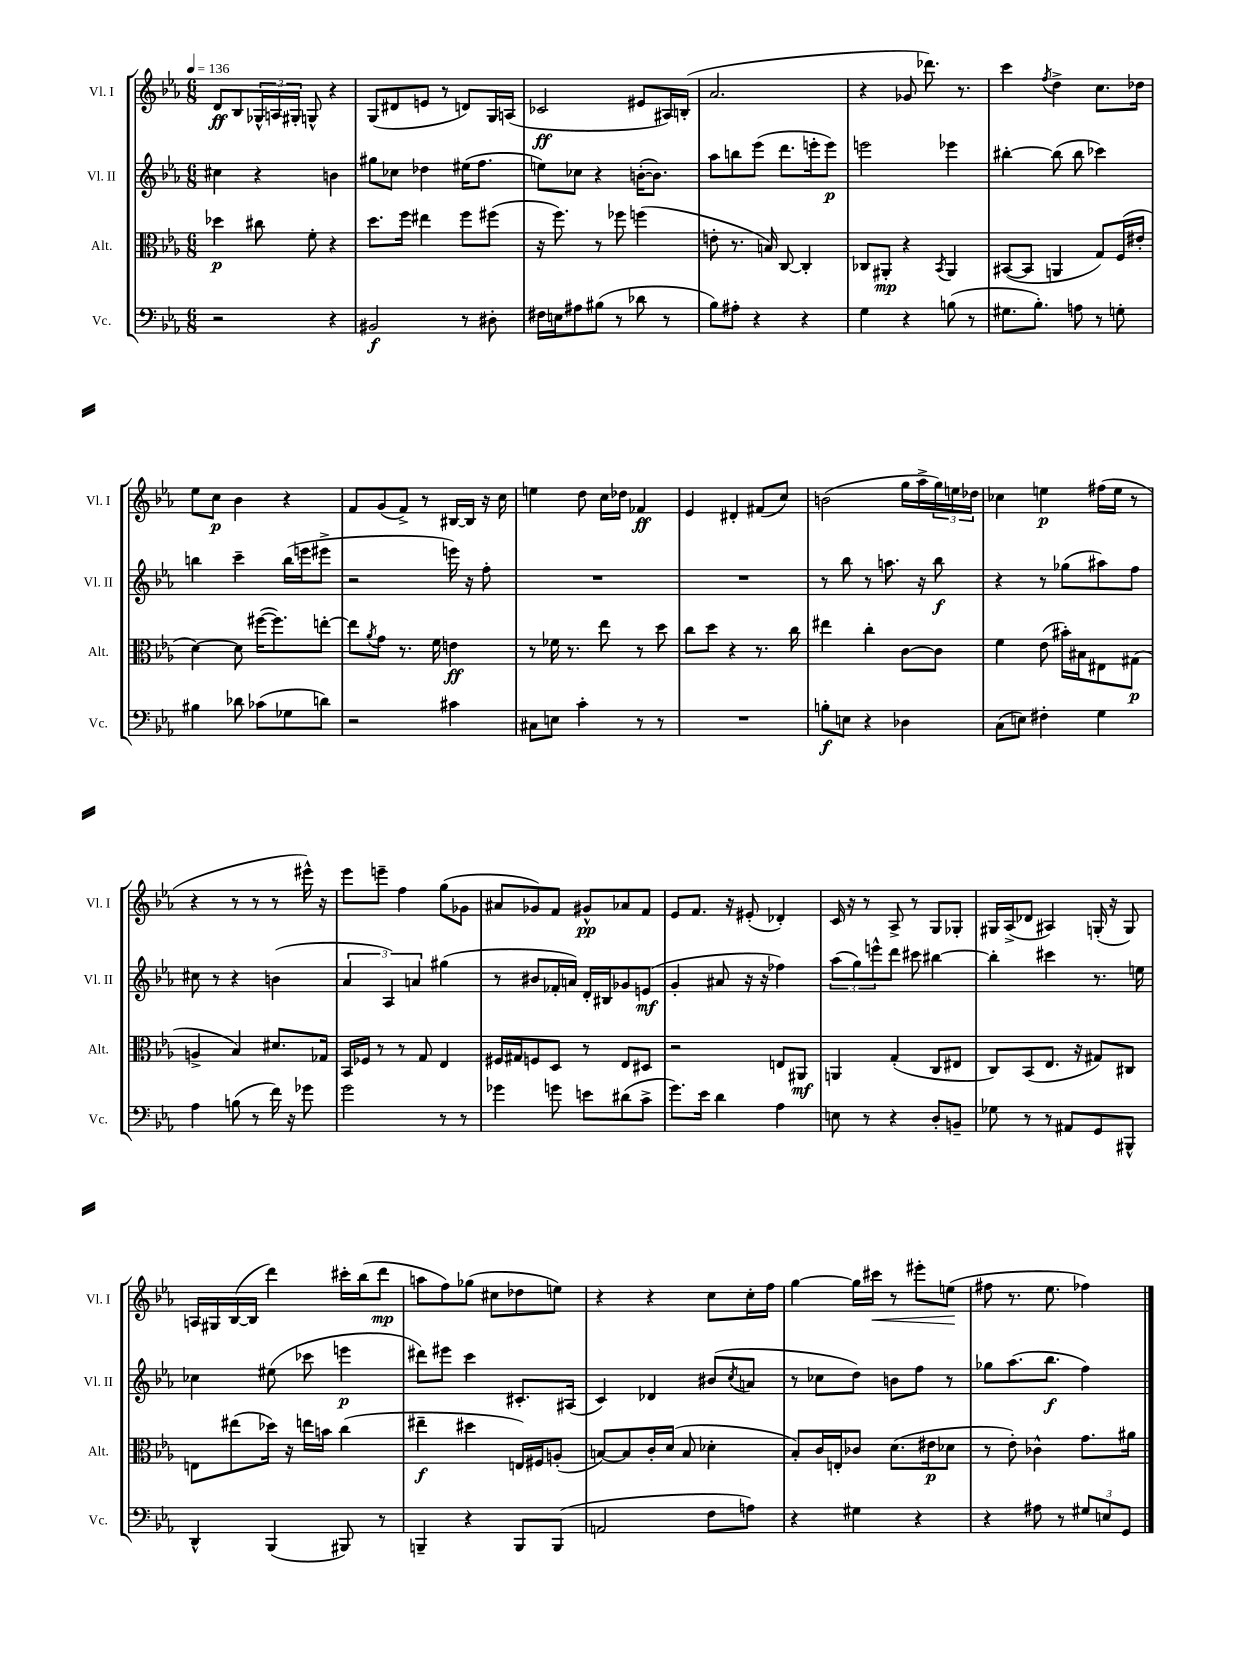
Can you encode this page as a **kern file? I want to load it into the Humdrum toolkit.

**kern	**kern	**kern	**kern
*staff4	*staff3	*staff2	*staff1
*clefF4	*clefC3	*clefG2	*clefG2
*k[b-e-a-]	*k[b-e-a-]	*k[b-e-a-]	*k[b-e-a-]
*M6/8	*M6/8	*M6/8	*M6/8
*MM136	*MM136	*MM136	*MM136
2r	4dd-	4cc#	8d
.	.	.	8B-
.	8cc#	4r	24G-^^
.	.	.	24A
.	.	.	24G#'
.	8f'	.	8G^^
4r	4r	4b	4r
=	=	=	=
2BB#	8.dd	8gg#	(8G
.	.	8cc-	8d#
.	16ff	.	.
.	4ee#	4dd-	8e
.	.	.	8r
8r	8ff	(16ee#	8d)
.	.	8.ff	.
8D#'	(8ff#	.	16G
.	.	.	(16A
=	=	=	=
16F#	16r	8ee)	2c-
16E	8.ff)	.	.
8A#	.	8cc-	.
(8B#	8r	4r	.
8r	8ff-	.	.
8d-	(4ff	([16b'	8e#
.	.	8.b])	.
8r	.	.	16A#)
.	.	.	(16B'
=	=	=	=
8B-)	8e'	8aa-	2.a-
8A#'	8.r	8bb	.
4r	.	(8eee-	.
.	16B)	.	.
.	[8C	8.ddd	.
4r	4C']	.	.
.	.	16eee'	.
.	.	8eee)	.
=	=	=	=
4G	8C-	2eee	4r
.	8AA#'	.	.
4r	4r	.	8g-
.	.	.	8.ddd-)
.	8qBB-	.	.
(8B	4AA#	4eee-	.
.	.	.	8.r
8r	.	.	.
=	=	=	=
8.G#	([8BB#	[4bb#'	4ccc
.	8BB#]	.	.
8.B-')	.	.	.
.	.	.	8qff
.	4AA	(8bb#]	4dd^
8A	.	8bb#	.
8r	8G)	4ccc-)	8.cc
8G'	(16F	.	.
.	16e#'	.	16dd-
=	=	=	=
4B#	[4d)	4bb	8ee-
.	.	.	8cc
8d-	8d]	4ccc~	4b-
(8c-	([16ff#	.	.
.	8.ff#])	.	.
8G-	.	(16bb	4r
.	.	16eee	.
8d)	[8ee'	8eee#^	.
=	=	=	=
2r	8ee]	2r	8f
.	8qa-	.	.
.	8g	.	(8g
.	8.r	.	8f^)
.	.	.	8r
.	16f	.	.
4c#	4e	16eee)	[16B#
.	.	16r	16B#]
.	.	8ff'	16r
.	.	.	16cc
=	=	=	=
8C#	8r	2.r	4ee
8E	16f-	.	.
.	8.r	.	.
4c'	.	.	8dd
.	8ee-	.	16cc
.	.	.	16dd-
8r	8r	.	4f-
8r	8dd	.	.
=	=	=	=
2.r	8cc	2.r	4e-
.	8dd	.	.
.	4r	.	4d#'
.	8.r	.	(8f#
.	.	.	8cc)
.	16cc	.	.
=	=	=	=
8B'	4ee#	8r	(2b
8E	.	8bb-	.
4r	4cc'	8r	.
.	.	8.aa	.
4D-	[8c	.	16gg
.	.	16r	16aa-^
.	8c]	8bb-	24gg)
.	.	.	24ee
.	.	.	24dd-
=	=	=	=
(8C	4f	4r	4cc-
8E)	.	.	.
4F#'	(8e-	8r	4ee
.	16b#')	(8gg-	.
.	16B#	.	.
4G	8E#	8aa#)	(16ff#
.	.	.	16ee
.	(8G#	8ff	8r
=	=	=	=
4A-	4A^	8cc#	4r
.	.	8r	.
(8B	4B-)	4r	8r
8r	.	.	8r
16f)	8.d#	(4b	8r
16r	.	.	.
8g-	.	.	16eee#^^)
.	16G-	.	16r
=	=	=	=
2g	16BB-	6a-	8eee-
.	16F-	.	.
.	8r	.	8eee~
.	.	6A-)	.
.	8r	.	4ff
.	.	6a	.
.	8G	.	.
8r	4E-	(4gg#	(8gg
8r	.	.	8g-
=	=	=	=
4g-	16F#	8r	8a#
.	16G#	.	.
.	8F	8b#	8g-)
8g	8D	16f-'	8f
.	.	16a)	.
8e	8r	16d'	8g#^^
.	.	16B#	.
(8d#	8E-	8g-	8a-
8c^	8D#	(8e	8f
=	=	=	=
8.g)	2r	4g'	8e-
.	.	.	8.f
16e-	.	.	.
4d	.	8a#	.
.	.	.	16r
.	.	16r	(8e#'
.	.	16r	.
4A-	8E	4ff-)	4d-')
.	8AA#	.	.
=	=	=	=
8E	4AA	(12aa-	16c
.	.	.	16r
.	.	12gg)	.
8r	.	.	8r
.	.	12eee^^	.
4r	(4G'	8ddd	8A-^
.	.	8ccc#	8r
8D'	8C	[4bb#	8G
8BB~	8E#	.	8G-'
=	=	=	=
8G-	8C)	4bb#']	16G#
.	.	.	(16A-^
8r	(8BB-	.	8d-
8r	8.E-	4ccc#	4A#)
8AA#	.	.	.
.	16r	.	.
8GG	8G#)	8.r	(16G'
.	.	.	16r
8BBB#^^	8C#	.	8G)
.	.	16ee	.
=	=	=	=
4DD^^	8E	4cc-	16A
.	.	.	16G#
.	(8ee#	.	([16B-
.	.	.	16B-]
(4BBB-	16dd-)	(8ee#	4ddd)
.	16r	.	.
.	16ee	8ccc-	.
.	16b	.	.
8BBB#)	(4cc	4eee	16ccc#'
.	.	.	(16bb-
8r	.	.	8ddd
=	=	=	=
4BBB~	4ee#~	8ddd#)	8aa
.	.	8eee#	8ff)
4r	4dd#	4ccc	(8gg-
.	.	.	8cc#
8BBB	16E)	8.c#'	8dd-
.	16F#	.	.
(8BBB	(8A'	.	8ee)
.	.	(16A#	.
=	=	=	=
2AA	[8B)	4c)	4r
.	8B]	.	.
.	16c'	4d-	4r
.	(16d	.	.
.	8B	.	.
8F	4d-'	(8b#	8cc
.	.	8qcc	.
8A)	.	8a	16cc'
.	.	.	16ff
=	=	=	=
4r	8B-')	8r	[4gg
.	16c	8cc-	.
.	16E'	.	.
4G#	8c-	8dd)	16gg]
.	.	.	16ccc#
.	(8.d	8b	8r
4r	.	8ff	8eee#'
.	16e#	.	.
.	8d-	8r	(8ee
=	=	=	=
4r	8r	8gg-	8ff#
.	8e-')	(8.aa-	8.r
8A#	4c-^^	.	.
.	.	8.bb-	8.ee-
8r	.	.	.
12G#	8.g	4ff)	4ff-)
12E	.	.	.
12GG	.	.	.
.	16a#	.	.
==	==	==	==
*-	*-	*-	*-
